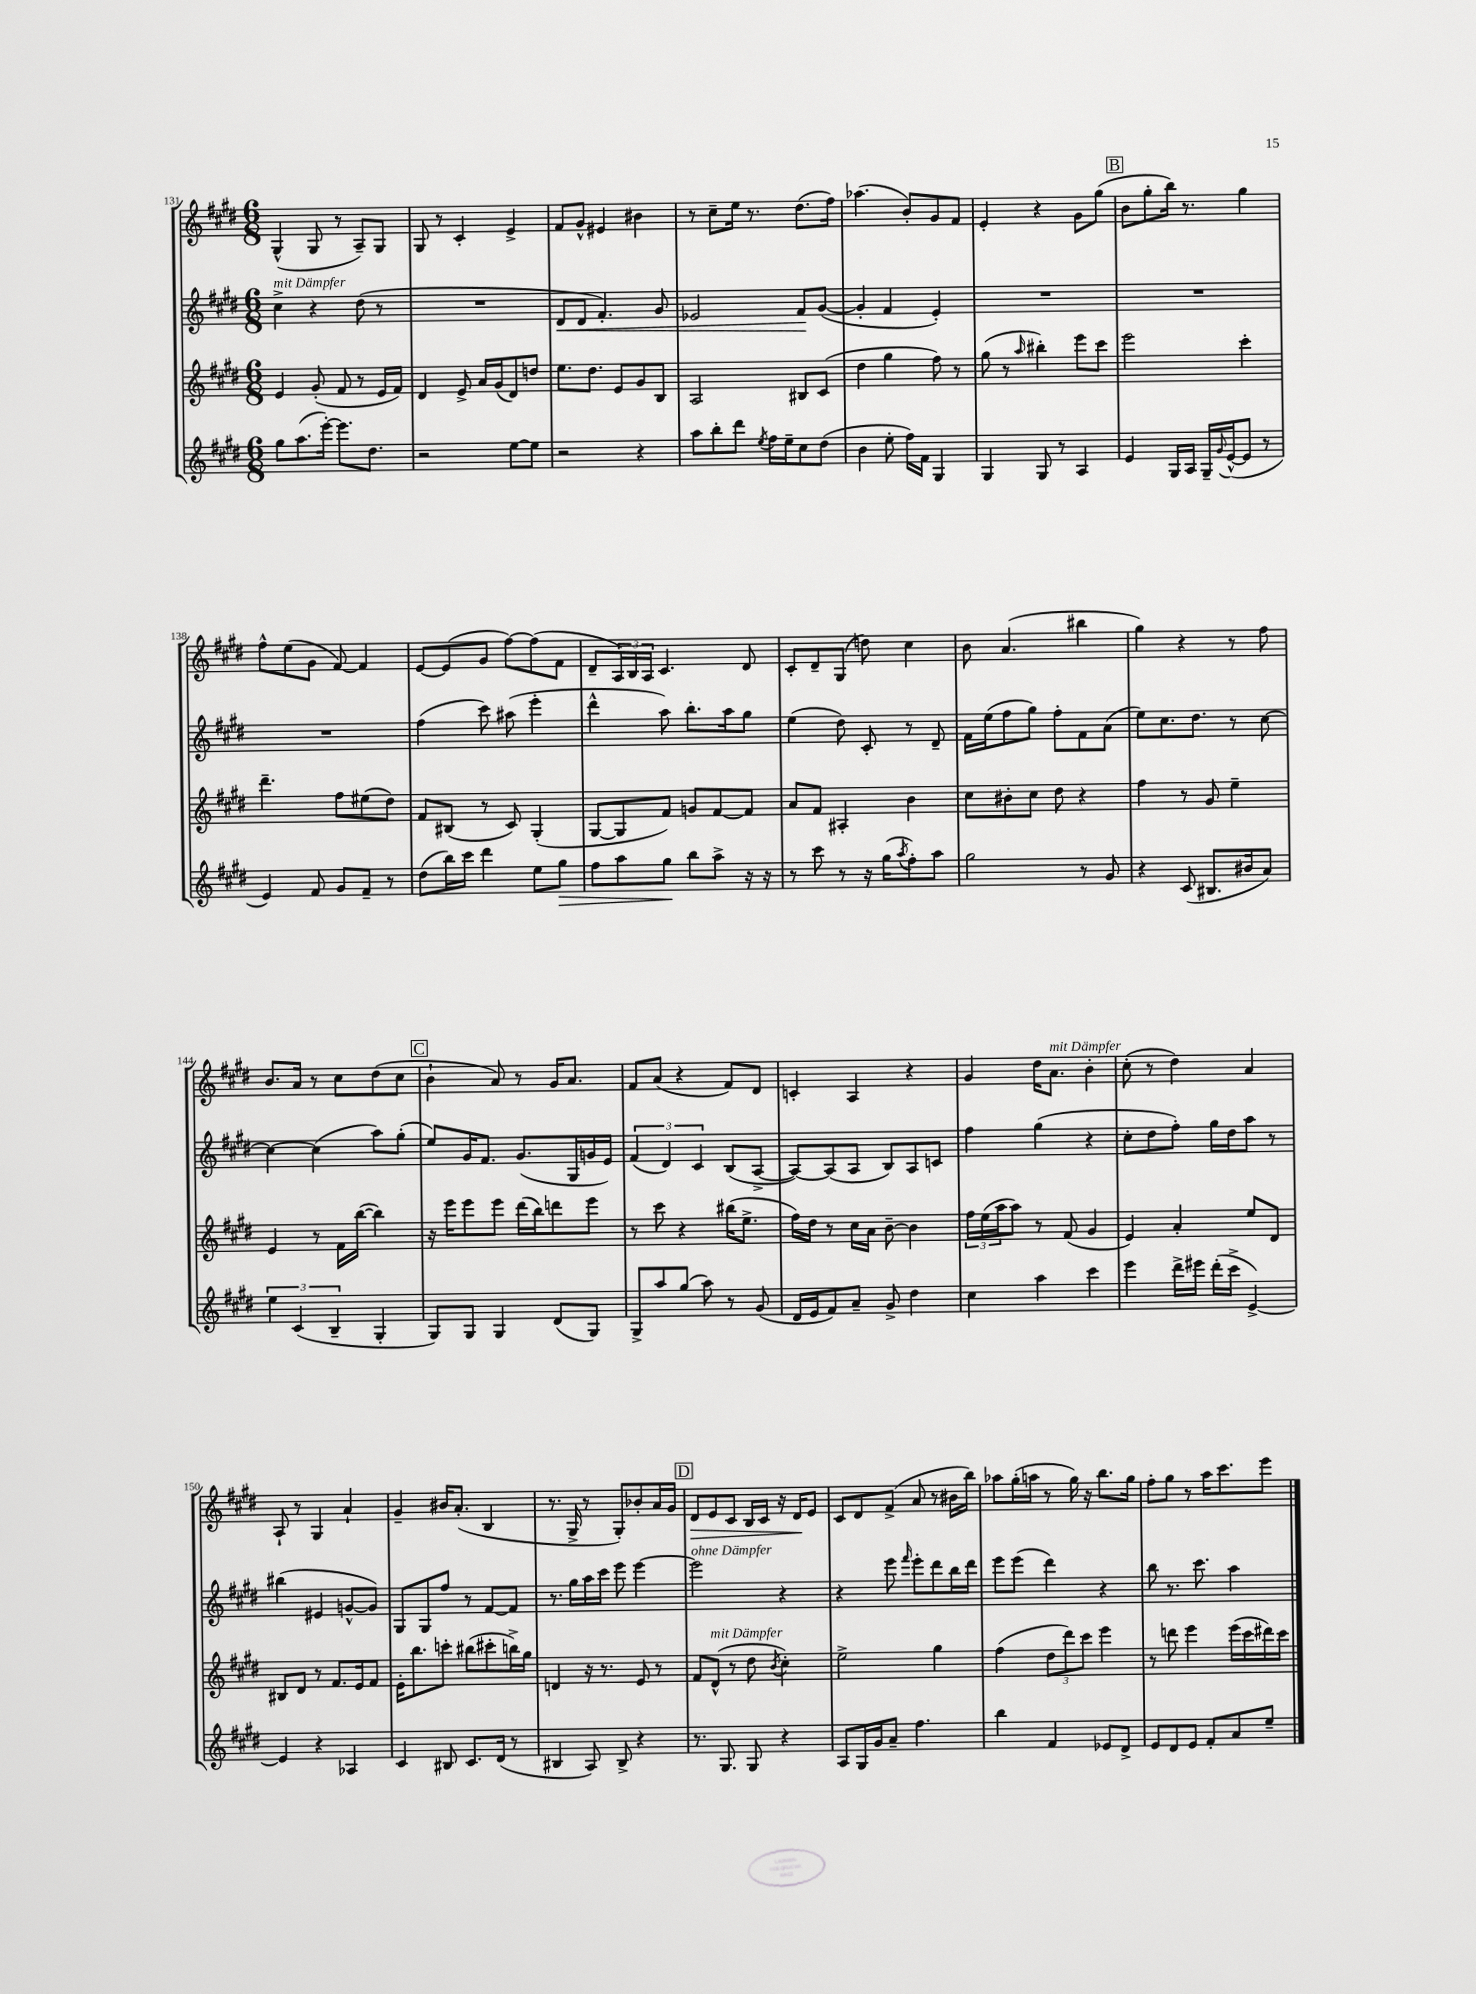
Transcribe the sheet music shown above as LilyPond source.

<<
\new StaffGroup <<
\new Staff = "s0" {
    \clef treble \key e \major \numericTimeSignature \time 6/8
    gis4-^( gis8 r8 a8--) gis8 |
    gis8 r8 cis'4-. e'4-> |
    fis'8 gis'8-^ eis'4 bis'4 |
    r8 cis''8-- e''16 r8. dis''8.( fis''16) |
    aes''4.( b'8-.) gis'8 fis'8 |
    e'4-. r4 gis'8 gis''8( |
    \mark \markup { \box "B" } b'8 gis''8-. b''16) r8. gis''4 |
    fis''8-^ e''8( gis'8 fis'8~) fis'4 |
    e'8~ e'8( gis'8 fis''8~) fis''8( fis'8 |
    dis'8-- \tuplet 3/2 { a16) b16 a16 } cis'4. dis'8 |
    cis'8-. dis'8-- gis8( d''8) cis''4 |
    b'8 a'4.( bis''4 |
    gis''4) r4 r8 fis''8 |
    b'8. a'16 r8 cis''8 dis''8( cis''8 |
    \mark \markup { \box "C" } b'4-! a'8) r8 gis'16 a'8. |
    fis'8 a'8( r4 fis'8) dis'8 |
    c'4-. a4 r4 |
    gis'4 dis''16 a'8.^\markup { \italic "mit Dämpfer" } b'4-. |
    cis''8-.( r8 dis''4) a'4 |
    a8-! r8 gis4 a'4-! |
    gis'4-- bis'16 a'8.-.( b4 |
    r8. gis16-> r8 gis8-.) bes'8-. a'16 gis'16 |
    \mark \markup { \box "D" } dis'8\> e'8 cis'8 b16 cis'16 r16 dis'16\! e'8 |
    cis'8 dis'8 fis'8->( a'8 r8 bis'16 b''16) |
    aes''8 gis''16-.( a''16 r8 gis''16) r16 b''8. gis''16 |
    fis''8-. gis''8 r8 a''16 cis'''8. e'''8 \bar "|." |
}
\new Staff = "s1" {
    \clef treble \key e \major \numericTimeSignature \time 6/8
    cis''4->^\markup { \italic "mit Dämpfer" } r4 dis''8( r8 |
    R2. |
    dis'8\< dis'8 fis'4.-.) gis'8 |
    ees'2 fis'8\! gis'8~( |
    gis'4-. fis'4 e'4-.) |
    R2. |
    \mark \markup { \box "B" } R2. |
    R2. |
    fis''4( cis'''8) ais''8( e'''4-. |
    dis'''4-^ a''8) b''8.-. a''16 gis''8 |
    e''4( dis''8) cis'8-. r8 dis'8-- |
    fis'16 e''16( fis''8 gis''8) fis''8-. fis'8 a'8( |
    e''8) cis''8. dis''8. r8 cis''8~ |
    cis''4~ cis''4( a''8) gis''8-.( |
    \mark \markup { \box "C" } e''8) gis'16 fis'8. gis'8.( gis16 g'16 e'16) |
    \tuplet 3/2 { fis'4( dis'4) cis'4 } b8( a8~-> |
    a8~) a8( a8 b8) a8 c'8 |
    fis''4 gis''4( r4 |
    cis''8-. dis''8 fis''8-.) gis''16 dis''16 a''8 r8 |
    bis''4( eis'4 g'8~-^ g'8) |
    gis8 gis8 fis''8 r8 fis'8~ fis'8 |
    r8. gis''16 a''16 cis'''16 e'''8 e'''4~ |
    \mark \markup { \box "D" } e'''2^\markup { \italic "ohne Dämpfer" } r4 |
    r4 e'''8 \grace { fis'''16 } e'''8-. dis'''8 b''16 dis'''16 |
    e'''8 e'''8( dis'''4) r4 |
    b''8 r8. cis'''8. a''4 \bar "|." |
}
\new Staff = "s2" {
    \clef treble \key e \major \numericTimeSignature \time 6/8
    e'4 gis'8-.( fis'8 r8 e'16 fis'16) |
    dis'4 e'8-> a'16 gis'16( dis'8) d''8 |
    e''8. dis''8. e'8 gis'8 b8 |
    a2 bis8 cis'8( |
    dis''4 gis''4 fis''8) r8 |
    gis''8( r8 \grace { a''16 } bis''4-.) e'''8 cis'''8 |
    \mark \markup { \box "B" } e'''2 cis'''4-. |
    dis'''4.-- fis''8 eis''8( dis''8) |
    fis'8 bis8( r8 cis'8) gis4-.( |
    gis8~ gis8 fis'8) g'8 fis'8~ fis'8 |
    a'8 fis'8 ais4-. b'4 |
    cis''8 bis'8-. cis''8 dis''8 r4 |
    fis''4 r8 gis'8 e''4-- |
    e'4 r8 fis'16 b''16~( b''4) |
    \mark \markup { \box "C" } r16 e'''16 e'''8 e'''8 dis'''16( b''16) d'''8 e'''8 |
    r8 cis'''8 r4 bis''16( e''8.-> |
    fis''16) dis''16 r8 cis''16 a'16 b'8~-- b'4 |
    \tuplet 3/2 { fis''16 e''16( a''16 } a''8) r8 fis'8( gis'4 |
    e'4) a'4-. e''8 dis'8 |
    bis8 dis'8 r8 fis'8. e'16 fis'8 |
    e'16-. b''8. c'''8-. bis''8( cis'''8-. b''16->) gis''16 |
    d'4 r16 r8. e'8 r8 |
    \mark \markup { \box "D" } fis'8 dis'8-^^\markup { \italic "mit Dämpfer" }( r8 dis''8 \acciaccatura { b'8 } cis''4-.) |
    e''2-> gis''4 |
    fis''4( \tuplet 3/2 { dis''8 dis'''8) cis'''8 } e'''4 |
    r8 d'''8 e'''4 e'''16( cis'''16 dis'''16) cis'''16 \bar "|." |
}
\new Staff = "s3" {
    \clef treble \key e \major \numericTimeSignature \time 6/8
    gis''8 a''8.( e'''16~-.) e'''8. dis''8. |
    r2 e''8~ e''8 |
    r2 r4 |
    a''8 b''8-. dis'''8 \acciaccatura { e''8 } fis''16 e''16-- cis''8 dis''8( |
    b'4 e''8-. fis''16) fis'16 gis4 |
    gis4 gis8 r8 a4 |
    \mark \markup { \box "B" } e'4 gis16 a16 gis16-- \appoggiatura { gis'8 } e'16~-^( e'8 r8 |
    e'4) fis'8 gis'8 fis'8-- r8 |
    dis''8( b''16) cis'''16 dis'''4 e''8 gis''8\> |
    fis''8 a''8 gis''8\! b''8 a''8-> r16 r16 |
    r8 cis'''8 r8 r16 gis''16( \acciaccatura { a''8 } fis''8-.) a''8 |
    gis''2 r8 gis'8 |
    r4 cis'8( bis8. bis'16 a'8) |
    \tuplet 3/2 { e''4 cis'4( b4-- } gis4-. |
    \mark \markup { \box "C" } gis8) gis8 gis4 dis'8( gis8) |
    gis8-> a''8 gis''8( a''8) r8 gis'8( |
    dis'16 e'16 fis'8) a'8-- gis'8-> dis''4 |
    cis''4 a''4 cis'''4 |
    e'''4 dis'''16-> eis'''16 dis'''16-.( cis'''16-> e'4~->) |
    e'4 r4 aes4 |
    cis'4 bis8 cis'8. dis'16( r8 |
    bis4 a8) bis8-> r4 |
    \mark \markup { \box "D" } r8. gis8. gis8 r4 |
    a8 gis16 gis'16 a'8-- fis''4. |
    b''4 fis'4 ees'8 dis'8-> |
    e'8 dis'8 e'8 fis'8-. a'8 e''8-- \bar "|." |
}
>>
>>
\layout { \context { \Score currentBarNumber = #131 } }
